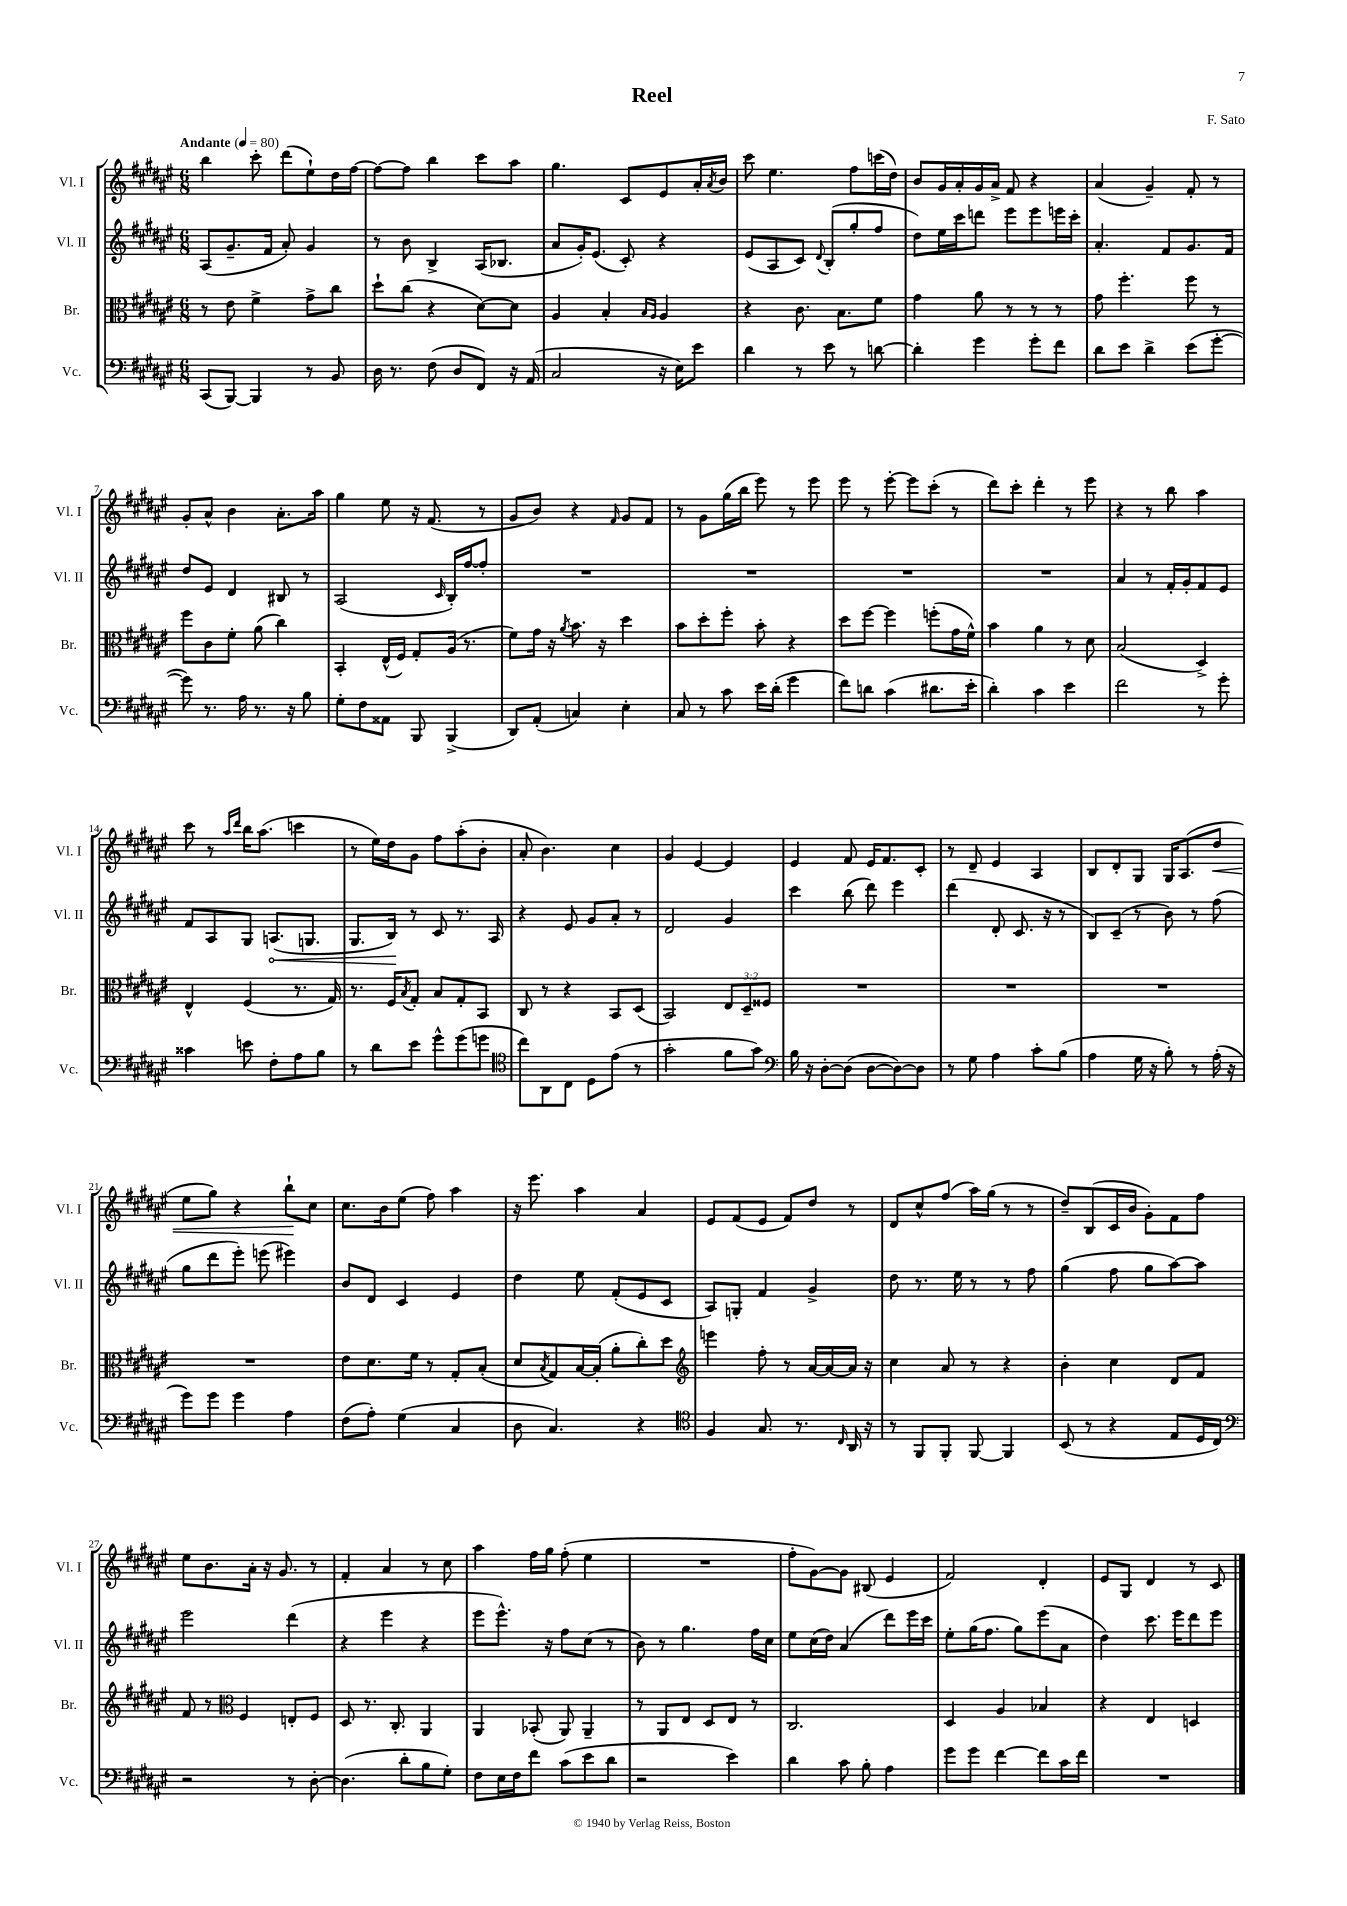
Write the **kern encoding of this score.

**kern	**kern	**kern	**dynam	**kern	**dynam
*part4	*part3	*part2	*part2	*part1	*part1
*staff4	*staff3	*staff2	*staff2	*staff1	*staff1
*I"Vc.	*I"Br.	*I"Vl. II	*	*I"Vl. I	*
*I'Vc.	*I'Br.	*I'Vl. II	*	*I'Vl. I	*
*clefF4	*clefC3	*clefG2	*	*clefG2	*
*k[f#c#g#d#a#e#]	*k[f#c#g#d#a#e#]	*k[f#c#g#d#a#e#]	*	*k[f#c#g#d#a#e#]	*
*M6/8	*M6/8	*M6/8	*	*M6/8	*
*MM80	*MM80	*MM80	*	*MM80	*
=1	=1	=1	=1	=1	=1
!	!	!	!	!LO:TX:a:B:t=Andante	!
(8CC#/L	8r	(8A#/L	.	4bb\	.
[8BBB/J)	8e#\	8.g#~/	.	.	.
4BBB/]	4f#^\	.	.	8ccc#'\	.
.	.	16f#/Jk	.	.	.
.	.	8a#'/)	.	(8ddd#\L	.
8r	8g#^\L	4g#/	.	8ee#`\)	.
8BB/	8cc#\J	.	.	16dd#\L	.
.	.	.	.	[16ff#\JJ	.
=2	=2	=2	=2	=2	=2
16D#\	8dd#`\L	8r	.	8ff#\L_	.
8.r	.	.	.	.	.
.	(8cc#\J	8b\	.	8ff#\J]	.
(8F#\	4r	4B^/	.	4bb\	.
8D#/L	.	.	.	.	.
8FF#/J)	[8d#\L)	(16A#/KL	.	8ccc#\L	.
.	.	8.B-X/J	.	.	.
16r	8d#\J]	.	.	8aa#\J	.
(16AA#/	.	.	.	.	.
=3	=3	=3	=3	=3	=3
2C#/	4A#/	8a#/L	.	4.gg#\	.
.	.	16g#'/K)	.	.	.
.	.	(8.e#/J	.	.	.
.	4B'/	.	.	.	.
.	.	8c#'/)	.	8c#/L	.
.	16qqB/LL	.	.	.	.
.	16qqA#/JJ	.	.	.	.
16r	4A#/	4r	.	8e#/	.
16E#\KL)	.	.	.	.	.
8e#\J	.	.	.	16a#'/L	.
.	.	.	.	8qa#/	.
.	.	.	.	16b/JJ	.
=4	=4	=4	=4	=4	=4
4d#\	4r	(8e#/L	.	8ccc#\	.
.	.	8A#/	.	4.ee#\	.
8r	8.c#\	8c#/J)	.	.	.
.	.	8qqd#/	.	.	.
8e#\	.	(8B'/L	.	.	.
.	8.B\L	.	.	.	.
8r	.	8gg#'/	.	8ff#\L	.
[8dn\	8f#\J	8ff#/J	.	(16cccn\L	.
.	.	.	.	16dd#\JJ)	.
=5	=5	=5	=5	=5	=5
4d'\]	4g#\	8dd#\L)	.	8b/L	.
.	.	16ee#\L	.	16g#/L	.
.	.	16ccc#\J	.	16a#'/	.
4g#\	8a#\	8dddn\J	.	16g#/	.
.	.	.	.	16a#^/JJ	.
.	8r	8eee#\L	.	8f#/	.
8g#'\L	8r	8eee#\	.	4r	.
8f#\J	8r	16eeen\L	.	.	.
.	.	16ccc#'\JJ	.	.	.
=6	=6	=6	=6	=6	=6
8d#\L	8g#\	4.a#'/	.	(4a#/	.
8e#\J	4.ff#'\	.	.	.	.
4d#^\	.	.	.	4g#~/)	.
.	.	8f#/L	.	.	.
(8e#\L	8ff#\	8.g#/	.	8f#'/	.
[8g#'\J	8r	.	.	8r	.
.	.	16f#/Jk	.	.	.
!!LO:LB:g=z
=7	=7	=7	=7	=7	=7
8g#\])	8ff#\L	8dd#/L	.	8g#'/L	.
8.r	8c#\	8e#/J	.	8a#^^/J	.
.	8f#'\J	4d#/	.	4b\	.
16A#\	.	.	.	.	.
8.r	(8a#\	.	.	.	.
.	4cc#\)	8B#X/	.	8.a#'\L	.
16r	.	.	.	.	.
8B\	.	8r	.	.	.
.	.	.	.	16aa#\Jk	.
=8	=8	=8	=8	=8	=8
8G#'\L	4BB'/	(2A#/	.	4gg#\	.
8F#\	.	.	.	.	.
8AA##X\J	(16E#^^/LL	.	.	8ee#\	.
.	16F#/JJ)	.	.	.	.
8BBB/	8G#'/L	.	.	16r	.
.	.	.	.	(8.f#/	.
.	.	16qqc#/	.	.	.
(4BBB^/	(16A#/Jk	16B'/LL)	.	.	.
.	8.r	[16ff#/J	.	.	.
.	.	8ff#'/J]	.	8r	.
=9	=9	=9	=9	=9	=9
8DD#/L)	8f#\L)	2.r	.	8g#/L	.
(8AA#'/J	16g#\Jk	.	.	8b/J)	.
.	16r	.	.	.	.
.	8qa#/	.	.	.	.
4Cn/)	8.b\	.	.	4r	.
.	16r	.	.	.	.
.	.	.	.	16qqf#/	.
4E#'\	4dd#\	.	.	8g#/L	.
.	.	.	.	8f#/J	.
=10	=10	=10	=10	=10	=10
8C#/	8b\L	2.r	.	8r	.
8r	8dd#'\	.	.	8g#\L	.
8c#\	8ff#'\J	.	.	(16gg#\L	.
.	.	.	.	16bb\JJ	.
16e#\LL	8b'\	.	.	8eee#\)	.
(16d#'\JJ	.	.	.	.	.
4g#\	4r	.	.	8r	.
.	.	.	.	8eee#\	.
=11	=11	=11	=11	=11	=11
8f#\L)	8dd#\L	2.r	.	8eee#\	.
8dn\J	[8ff#\J	.	.	8r	.
(4c#\	4ff#\]	.	.	[8eee#'\	.
.	.	.	.	8eee#\L]	.
8.d#X\L	(8ffn'\L	.	.	(8ccc#'\J	.
.	16g#\L	.	.	8r	.
16e#'\Jk	16f#^^\JJ)	.	.	.	.
=12	=12	=12	=12	=12	=12
4d#'\)	4b\	2.r	.	8ddd#\L)	.
.	.	.	.	8ccc#'\J	.
4c#\	4a#\	.	.	4ddd#'\	.
4e#\	8r	.	.	8r	.
.	8d#\	.	.	8eee#\	.
=13	=13	=13	=13	=13	=13
2f#\	(2B/	4a#/	.	4r	.
.	.	8r	.	8r	.
.	.	16f#'/LL	.	8bb\	.
.	.	16g#'/J	.	.	.
8r	4D#^/)	8f#/	.	4aa#\	.
8g#'\	.	8e#/J	.	.	.
!!LO:LB:g=z
=14	=14	=14	=14	=14	=14
4c##X\	4E#^^/	8f#/L	.	8ccc#\	.
.	.	8A#/	.	8r	.
.	.	.	.	16qqaa#/LL	.
.	.	.	.	16qqddd#/JJ	.
8en\	(4F#/	8G#/J	.	16bb\KL	.
.	.	.	.	(8.aa#\J	.
!	!	!	!LO:HP:b	!	!
8F#'\L	.	(8.An/L	<	.	.
8A#\	8.r	.	.	4cccn\	.
.	.	8.Gn/J	.	.	.
8B\J	.	.	.	.	.
.	16G#/)	.	.	.	.
=15	=15	=15	=15	=15	=15
8r	8.r	8.G#/L	.	8r	.
8d#\L	.	.	.	16ee#\LL)	.
.	16F#/KL	16B/Jk)	.	16dd#\J	.
.	8qB/	.	.	.	.
8e#\J	8G#'/J	8r	[	8g#\J	.
8g#^^\L	8B/L	8c#/	.	8ff#\L	.
(8g#\	8G#'/	8.r	.	(8aa#'\	.
8gn\J	8BB/J	.	.	8b'\J	.
.	.	16A#/	.	.	.
=16	=16	=16	=16	=16	=16
*clefC4	*	*	*	*	*
8cc#\L)	8C#/	4r	.	8a#'/	.
8AA#\	8r	.	.	4.b\)	.
8C#\J	4r	8e#/	.	.	.
8D#\L	.	8g#/L	.	.	.
(8e#\J	8BB/L	8a#'/J	.	4cc#\	.
8r	(8D#/J	8r	.	.	.
=17	=17	=17	=17	=17	=17
2g#'\	2BB/)	2d#/	.	4g#/	.
.	.	.	.	[4e#/	.
8f#\L	12E#/L	4g#/	.	4e#/]	.
.	12D#~/	.	.	.	.
8g#\J)	.	.	.	.	.
.	12F##X/J	.	.	.	.
=18	=18	=18	=18	=18	=18
*clefF4	*	*	*	*	*
16B\	2.r	4ccc#\	.	4e#/	.
16r	.	.	.	.	.
[8D#'\L	.	.	.	.	.
(8D#\J]	.	(8bb\	.	8f#/	.
[8D#\L	.	8ddd#\)	.	16e#/KL	.
.	.	.	.	8.f#/	.
8D#\_)	.	4eee#\	.	.	.
8D#\J]	.	.	.	8c#'/J	.
=19	=19	=19	=19	=19	=19
8r	2.r	(4ddd#\	.	8r	.
8G#\	.	.	.	8d#~/	.
4A#\	.	8d#'/	.	4e#/	.
.	.	8.c#/	.	.	.
8c#'\L	.	.	.	4A#/	.
.	.	16r	.	.	.
(8B\J	.	8r	.	.	.
=20	=20	=20	=20	=20	=20
4A#\	2.r	8B/L)	.	8B/L	.
.	.	(8c#~/J	.	8d#'/	.
16G#\	.	8r	.	8G#/J	.
16r	.	.	.	.	.
8B'\)	.	8b\)	.	16G#/KL	.
.	.	.	.	(8.A#/	.
8r	.	8r	.	.	.
!	!	!	!	!	!LO:HP:b
(16A#'\	.	(8ff#\	.	8dd#/J	<
16r	.	.	.	.	.
!!LO:LB:g=z
=21	=21	=21	=21	=21	=21
8g#\L)	2.r	8gg#\L	.	8ee#\L	.
8g#\J	.	8ddd#\	.	8gg#\J)	.
4g#\	.	8eee#'\J)	.	4r	.
.	.	(8eeen\	.	.	.
4A#\	.	4eee#X\)	.	8bb`\L	.
.	.	.	.	8cc#\J	[
=22	=22	=22	=22	=22	=22
(8F#\L	8e#\L	8b/L	.	8.cc#\L	.
8A#'\J)	8.d#\	8d#/J	.	.	.
.	.	.	.	16b\k	.
(4G#\	.	4c#/	.	(8ee#\J	.
.	16f#\Jk	.	.	.	.
.	8r	.	.	8ff#\)	.
4C#/	8G#'/L	4e#/	.	4aa#\	.
.	(8B'/J	.	.	.	.
=23	=23	=23	=23	=23	=23
8D#\	8d#/L	4dd#\	.	16r	.
.	.	.	.	8.eee#\	.
.	8qB/	.	.	.	.
4.C#/)	8G#/)	.	.	.	.
.	[16B/L	8ee#\	.	4aa#\	.
.	(16B'/JJ]	.	.	.	.
.	8a#'\L	(8f#'/L	.	.	.
4r	8cc#'\)	8e#/	.	4a#/	.
.	8dd#\J	8c#/J	.	.	.
=24	=24	=24	=24	=24	=24
*clefC4	*clefG2	*	*	*	*
4F#/	4eeen\	8A#/L)	.	8e#/L	.
.	.	8Gn'/J	.	(8f#/	.
8.G#/	8ff#'\	4f#/	.	8e#/J	.
.	8r	.	.	8f#/L)	.
8.r	.	.	.	.	.
.	[16a#/LL	4g#^/	.	8dd#/J	.
.	16a#/_	.	.	.	.
16qqC#/	.	.	.	.	.
16AA#/	16a#/JJ]	.	.	8r	.
16r	16r	.	.	.	.
=25	=25	=25	=25	=25	=25
8r	4cc#\	8dd#\	.	8d#/L	.
8FF#/L	.	8.r	.	8cc#^^/	.
8FF#'/J	8a#/	.	.	(8ff#/J	.
.	.	16ee#\	.	.	.
[8FF#/	8r	8r	.	16aa#\LL)	.
.	.	.	.	(16gg#\JJ	.
4FF#/]	4r	8r	.	8r	.
.	.	8ff#\	.	8r	.
=26	=26	=26	=26	=26	=26
(8BB/	4b'\	(4gg#\	.	8dd#~/L)	.
8r	.	.	.	(8B/	.
4r	4cc#\	8ff#\	.	16c#/L	.
.	.	.	.	16b/JJ	.
.	.	8gg#\L	.	8g#'\L)	.
8E#/L	8d#/L	[8aa#\)	.	8f#\	.
16D#/L	8f#/J	8aa#\J]	.	8ff#\J	.
16C#/JJ)	.	.	.	.	.
!!LO:LB:g=z
=27	=27	=27	=27	=27	=27
*clefF4	*	*	*	*	*
2r	8f#/	2eee#\	.	8ee#\L	.
.	8r	.	.	8.b\	.
*	*clefC3	*	*	*	*
.	4F#/	.	.	.	.
.	.	.	.	16a#'\Jk	.
.	.	.	.	16r	.
.	.	.	.	8.g#/	.
8r	8En'/L	(4ddd#\	.	.	.
[8D#'\	8F#/J	.	.	8r	.
=28	=28	=28	=28	=28	=28
(4.D#\]	8D#/	4r	.	4f#'/	.
.	8.r	.	.	.	.
.	.	4eee#\	.	4a#/	.
.	8.C#'/	.	.	.	.
8d#'\L	.	.	.	.	.
8B\	4AA#/	4r	.	8r	.
8G#'\J)	.	.	.	8cc#\	.
=29	=29	=29	=29	=29	=29
8F#\L	4AA#/	8eee#\L	.	4aa#\	.
16E#\L	.	8.eee#^^\J)	.	.	.
16F#\J	.	.	.	.	.
8f#\J	(8BB-X'/	.	.	16ff#\LL	.
.	.	16r	.	16gg#\JJ	.
(8c#\L	8AA#/)	8ff#\L	.	(8ff#'\	.
8e#\	4AA#~/	(8cc#\J	.	4ee#\	.
8d#\J	.	8r	.	.	.
=30	=30	=30	=30	=30	=30
2r	8r	8b\)	.	2.r	.
.	8AA#/L	8r	.	.	.
.	8E#/J	4.gg#\	.	.	.
.	8D#/L	.	.	.	.
4e#\)	8E#/J	.	.	.	.
.	8r	16ff#\LL	.	.	.
.	.	16cc#\JJ	.	.	.
=31	=31	=31	=31	=31	=31
4d#\	2.C#/	8ee#\L	.	8ff#'\L	.
.	.	(16cc#\L	.	[8g#\)	.
.	.	16dd#\JJ)	.	.	.
8c#\	.	(4a#/	.	8g#\J]	.
8B'\	.	.	.	(8B#X/	.
4A#\	.	8ddd#\L)	.	4e#/	.
.	.	16eee#\L	.	.	.
.	.	16ccc#\JJ	.	.	.
=32	=32	=32	=32	=32	=32
8g#\L	4D#/	8ee#'\L	.	2f#/)	.
8g#\J	.	(16gg#\K	.	.	.
.	.	8.ff#\J	.	.	.
[4f#\	4A#/	.	.	.	.
.	.	8gg#\L)	.	.	.
8f#\L]	4B-X/	(8eee#\	.	4d#'/	.
16c#\L	.	8a#\J	.	.	.
16f#\JJ	.	.	.	.	.
=33	=33	=33	=33	=33	=33
2.r	4r	4dd#\)	.	8e#/L	.
.	.	.	.	8G#/J	.
.	4E#/	8.ccc#\	.	4d#/	.
.	.	16eee#\KL	.	.	.
.	4Dn/	8ddd#\	.	8r	.
.	.	8eee#\J	.	8c#/	.
==	==	==	==	==	==
*-	*-	*-	*-	*-	*-
